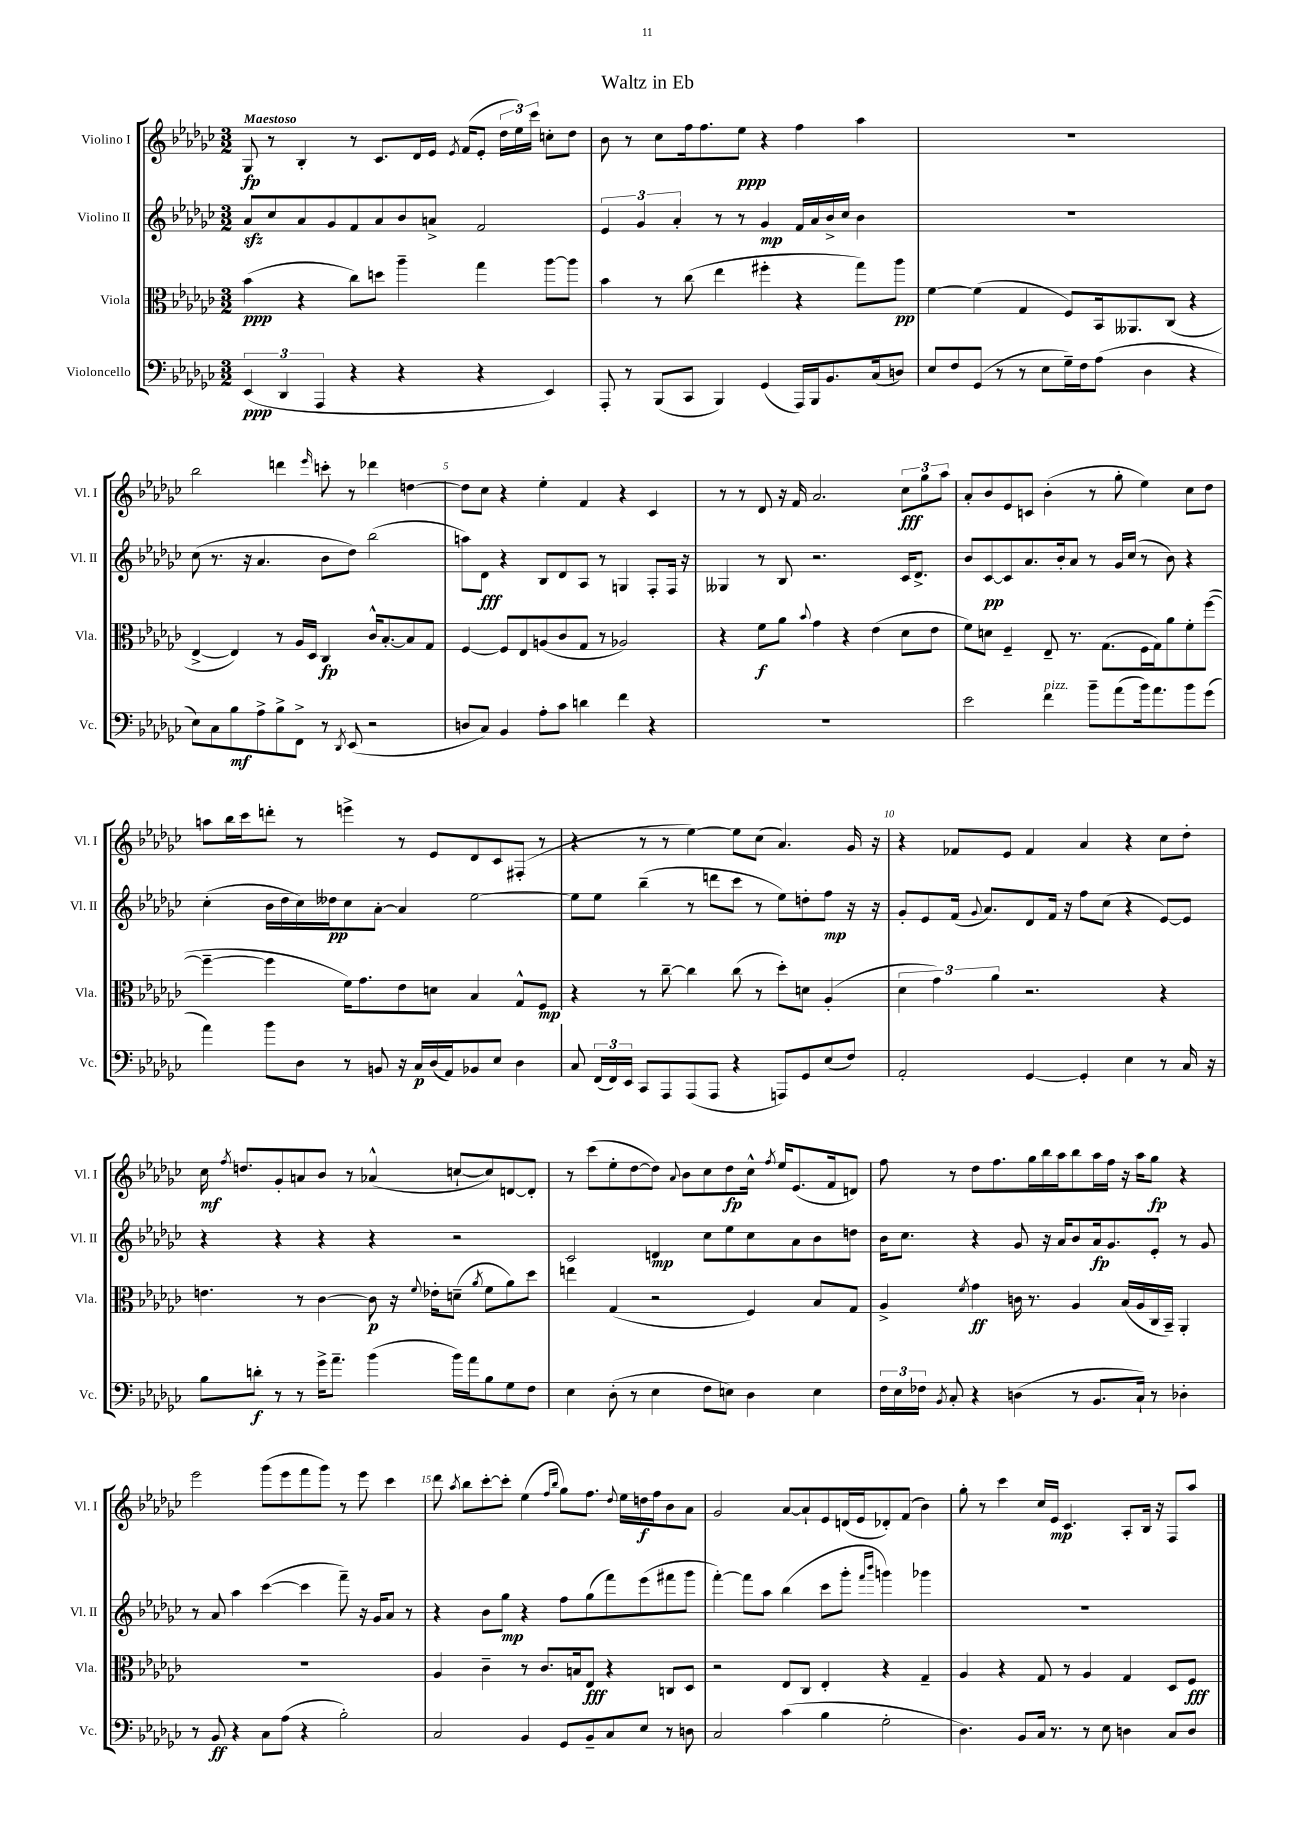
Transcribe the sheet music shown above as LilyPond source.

\header { title = "Waltz in Eb" }
<<
\new StaffGroup <<
\new Staff = "s0" \with { instrumentName = "Violino I" shortInstrumentName = "Vl. I" } {
    \clef treble \key ges \major \numericTimeSignature \time 3/2 \tempo "Maestoso"
    \autoBeamOff ges8\fp r8 bes4-. r8 ces'8.[ des'16 ees'16] \acciaccatura { ees'8 } f'16[( ees'8]-. \tuplet 3/2 { des''16[ ees''16) ces'''16] } c''8[-. des''8] |
    bes'8 r8 ces''8[ f''16 f''8. ees''8]\ppp r4 f''4 aes''4 |
    R1. |
    bes''2 d'''4 \grace { ees'''16 } c'''8-. r8 des'''4 d''4~ |
    d''8[ ces''8] r4 ees''4-. f'4 r4 ces'4 |
    r8 r8 des'8 r16 f'16 aes'2. \tuplet 3/2 { ces''8[\fff ges''8 aes''8] } |
    aes'8[-. bes'8 ees'8 c'8] bes'4-.( r8 ges''8-. ees''4) ces''8[ des''8] |
    a''8[ bes''16 ces'''16 d'''8]-. r8 e'''4-> r8 ees'8[ des'8 ces'8 fis8]-.( r8 |
    r4 r8 r8 ees''4~) ees''8[ ces''8]( aes'4.) ges'16 r16 |
    r4 fes'8[ ees'8] fes'4 aes'4 r4 ces''8[ des''8]-. |
    ces''16\mf \acciaccatura { f''8 } d''8.[ ges'8-. a'8 bes'8] r8 aes'4-^( c''8[~-! c''8) d'8~ d'8]-. |
    r8 ces'''8[( ees''8-. des''8~ des''8]) \appoggiatura { aes'8 } bes'8[ ces''8 des''8\fp ces''16]-^ \acciaccatura { f''8 } ees''16[ ees'8.( f'16 d'8]) |
    f''8 r8 des''8[ f''8. ges''16 bes''16 aes''16 bes''8 aes''16 f''16] r16 aes''16[ ges''8]\fp r4 |
    ees'''2 ges'''8[( ees'''8 f'''8 ges'''8]) r8 ees'''8 ces'''4 |
    des'''8 \acciaccatura { aes''8 } bes''8[ ces'''8~-. ces'''8]-. ees''4( \grace { f''16[ bes''16] } ges''8[) f''8.] \appoggiatura { des''8 } ees''16[ d''16\f f''16 bes'8 aes'8] |
    ges'2 aes'8[~ aes'8-! ees'8 d'16( ees'16 des'8-.) f'8]( bes'4) |
    ges''8-. r8 ces'''4 ces''16[ ees'16]\mp ces'4. aes8[-. bes16] r16 f8[ aes''8] \bar "|." |
}
\new Staff = "s1" \with { instrumentName = "Violino II" shortInstrumentName = "Vl. II" } {
    \clef treble \key ges \major \numericTimeSignature \time 3/2
    \autoBeamOff aes'8[\sfz ces''8 aes'8 ges'8 f'8 aes'8 bes'8 a'8]-> f'2 |
    \tuplet 3/2 { ees'4 ges'4 aes'4-. } r8 r8 ges'4\mp f'16[ aes'16 bes'16-> ces''16] bes'4 |
    R1. |
    ces''8( r8. r16 aes'4. bes'8[ des''8]) bes''2( |
    a''8[) des'8]\fff r4 bes8[ des'8 aes8] r8 g4 f8[-. f16] r16 |
    geses4 r8 bes8 r2. ces'16[ des'8.]-> |
    bes'8[ ces'8~\pp ces'8 aes'8. bes'16-. aes'8] r8 ges'16[ ces''16]( r8 bes'8) r4 |
    ces''4-.( bes'16[ des''16 ces''16) deses''16\pp ces''8 aes'8]~-. aes'4 ees''2~ |
    ees''8[ ees''8] bes''4--( r8 d'''8[ ces'''8] r8 ees''8[) d''8-. f''8]\mp r16 r16 |
    ges'8[-. ees'8 f'16]( \appoggiatura { ges'8 } aes'8.[) des'8 f'16] r16 f''8[ ces''8]( r4 ees'8[~) ees'8] |
    r4 r4 r4 r4 r2 |
    ces'2 d'4\mp ces''8[ ees''8 ces''8 aes'8 bes'8 d''8] |
    bes'16[ ces''8.] r4 ges'8 r16 aes'16[ bes'8 aes'16\fp ges'8. ees'8]-. r8 ges'8 |
    r8 aes'8 aes''4 ces'''4~( ces'''4 f'''8--) r16 ges'16[ aes'8] r8 |
    r4 bes'8[ ges''8]\mp r4 f''8[ ges''8( f'''8) ees'''8( fis'''8 ges'''8] |
    f'''4~-.) f'''8[ aes''8] bes''4( ces'''8[ ges'''8]-. \grace { f'''16[ bes'''16] } g'''4) ges'''4 |
    R1. \bar "|." |
}
\new Staff = "s2" \with { instrumentName = "Viola" shortInstrumentName = "Vla." } {
    \clef alto \key ges \major \numericTimeSignature \time 3/2
    \autoBeamOff bes'4\ppp( r4 ces''8[) d''8] aes''4-- ges''4 aes''8[~ aes''8] |
    bes'4 r8 ces''8( ees''4 fis''4-. r4 ges''8[) aes''8]\pp |
    f'4~ f'4( ges4 f8[) bes,16 aeses,8. ces8]( r4 |
    ees4~-> ees4) r8 aes16[ des16] ces4\fp ces'16[-^ bes8.~-. bes8 ges8] |
    f4~ f8[ ees8 a8( ces'8 ges8] r8 aes2) |
    r4 f'8[\f aes'8] \appoggiatura { bes'8 } ges'4 r4 ees'4( des'8[ ees'8] |
    f'8[) d'8] f4-- ees8-- r8. ges8.[( f16 ges16) aes'8 f'8-. f''8]~( |
    f''4~-- f''4 f'16[) ges'8. ees'8 d'8] bes4 ges8[-^ f8]\mp |
    r4 r8 ces''8~-- ces''4 ces''8( r8 des''8[-.) d'8] aes4-.( |
    \tuplet 3/2 { des'4 ges'4) aes'4 } r2. r4 |
    e'4. r8 ces'4~ ces'8\p r16 \appoggiatura { f'8 } ees'16[-. d'8]--( \acciaccatura { aes'8 } f'8[ aes'8) des''8] |
    e''4 ges4( r2 f4) bes8[ ges8] |
    aes4-> \acciaccatura { f'8 } ges'4\ff c'16 r8. aes4 bes16[( aes16 ces16 bes,16]--) aes,4-. |
    R1. |
    aes4 ces'4-- r8 ces'8.[ b16 ees8]\fff r4 c8[ des8] |
    r2 ees8[ ces8] ees4-. r4 ges4-- |
    aes4 r4 ges8 r8 aes4 ges4 des8[ f8]\fff \bar "|." |
}
\new Staff = "s3" \with { instrumentName = "Violoncello" shortInstrumentName = "Vc." } {
    \clef bass \key ges \major \numericTimeSignature \time 3/2
    \autoBeamOff \tuplet 3/2 { ees,4\ppp( des,4 aes,,4 } r4 r4 r4 ees,4) |
    aes,,8-. r8 bes,,8[( ces,8] bes,,4) ges,4( aes,,16[) bes,,16 bes,8. ces16( d8]) |
    ees8[ f8 ges,8]( r8 r8 ees8[ ges16--) f16 aes8]( des4 r4 |
    ees8[) ces8 bes8\mf aes8-> bes8-> f,8]-> r8 \acciaccatura { des,8 } ees,8( r2 |
    d8[ ces8]) bes,4 aes8[-. ces'8] d'4 f'4 r4 |
    R1. |
    ees'2 f'4^\markup { \italic "pizz." } bes'8[-- aes'8( bes'16) aes'8. bes'8 ges'8]( |
    aes'4) bes'8[ des8] r8 b,8 r16 ces16[\p des16( aes,16) bes,8 ees8] des4 |
    ces8 \tuplet 3/2 { f,16[( f,16) ees,16] } ces,8[ aes,,8 aes,,8( aes,,8] r4 a,,8[) ges,8 ees8( f8]) |
    aes,2-. ges,4~ ges,4-. ees4 r8 ces16 r16 |
    bes8[ d'8]-.\f r8 r8 ges'16[-> aes'8.]-- bes'4( bes'16[) aes'16 bes8 ges8 f8] |
    ees4 des8-.( r8 ees4 f8[ e8]) des4 e4 |
    \tuplet 3/2 { f16[ ees16 fes16] } \acciaccatura { bes,8 } ces8-. r4 d4( r8 bes,8.[ ces16]-!) r8 des4-. |
    r8 bes,8\ff r4 ces8[ aes8]( r4 bes2-.) |
    ces2 bes,4 ges,8[ bes,8-- ces8 ees8] r8 d8 |
    ces2 ces'4( bes4 ges2-. |
    des4.) bes,8[ ces16] r8. r8 ees8 d4 ces8[ d8] \bar "|." |
}
>>
>>
\layout { \context { \Score \override BarNumber.break-visibility = ##(#f #t #t) barNumberVisibility = #(every-nth-bar-number-visible 5) } }
